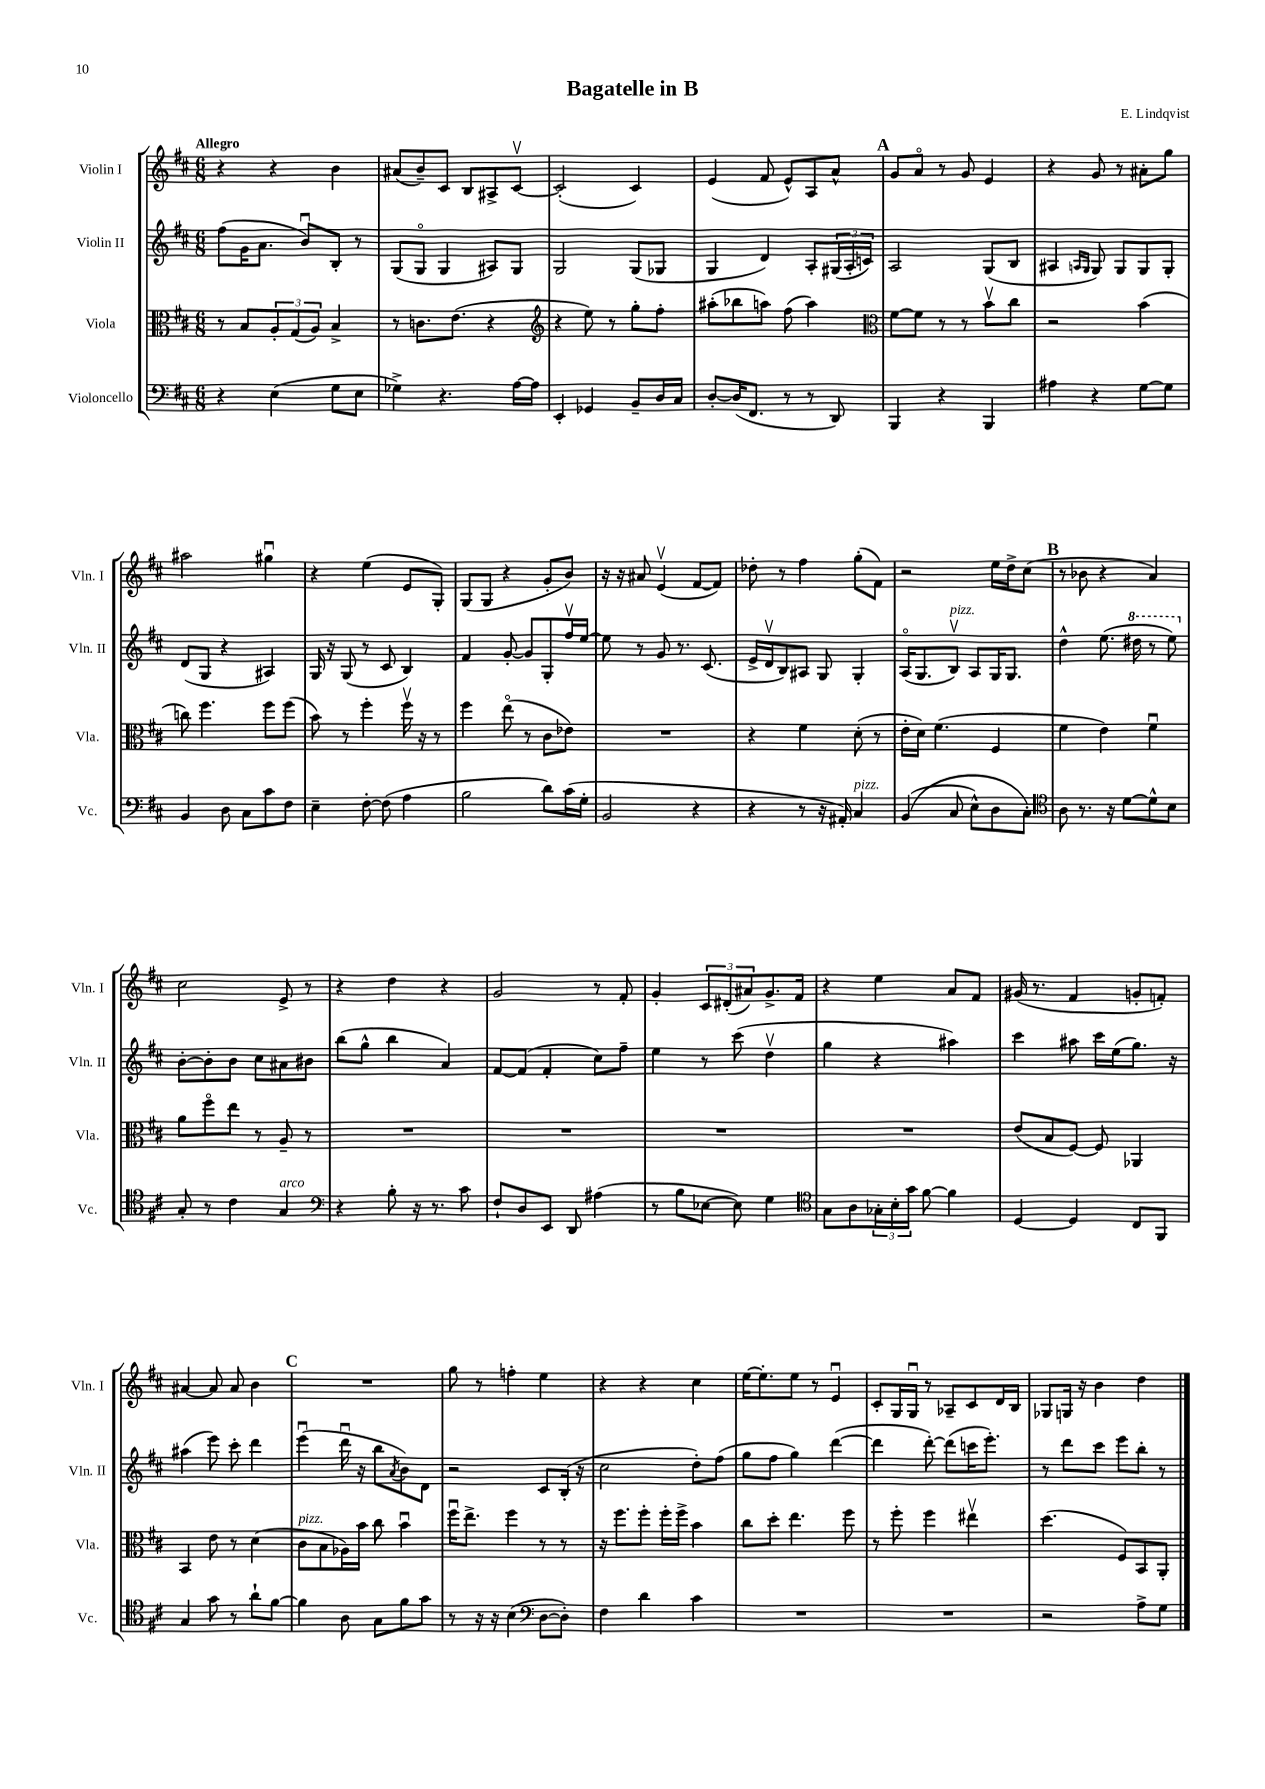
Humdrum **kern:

**kern	**kern	**kern	**kern
*staff4	*staff3	*staff2	*staff1
*clefF4	*clefC3	*clefG2	*clefG2
*k[f#c#]	*k[f#c#]	*k[f#c#]	*k[f#c#]
*M6/8	*M6/8	*M6/8	*M6/8
4r	8r	(8ff#	4r
.	8B	16g	.
.	.	8.a	.
(4E	12A'	.	4r
.	(12G	.	.
.	.	8bu)	.
.	12A)	.	.
8G	4B^	8B'	4b
8E	.	8r	.
=	=	=	=
4G-^)	8r	(8G	(8a#
.	8.c	8Go	8b~)
4.r	.	4G	8c#
.	(8.e	.	.
.	.	.	8B
.	4r	8A#)	8A#^
[16A	.	8G	[8c#v
16A]	.	.	.
=	=	=	=
*	*clefG2	*	*
4EE'	4r	2G	(2c#']
4GG-	8ee)	.	.
.	8r	.	.
8BB~	8gg'	(8G	4c#)
16D	8ff#'	8G-	.
16C#	.	.	.
=	=	=	=
[8D'	(8aa#'	4G	(4e
(16D]	8bb-	.	.
8.FF#	.	.	.
.	8aa)	4d)	8f#
8r	(8ff#	.	8e^^)
8r	4aa)	8A'	8A
8DD)	.	(24G#	8a^^
.	.	24A'	.
.	.	24c)	.
=	=	=	=
*	*clefC3	*	*
4BBB	[8f#	2A	8g
.	8f#]	.	8ao
4r	8r	.	8r
.	8r	.	8g
4BBB	8bv	(8G	4e
.	8cc#	8B	.
=	=	=	=
4A#	2r	4A#	4r
.	.	16qqA	.
.	.	16qqG	.
4r	.	8G)	8g
.	.	8G	8r
[8G	(4b	8G	8a#'
8G]	.	8G'	8gg
=	=	=	=
4BB	8cc)	(8d	2aa#
.	4.ff#	8G	.
8D	.	4r	.
8C#	.	.	.
8c#	8ff#	4A#)	4gg#u
8F#	(8ff#	.	.
=	=	=	=
4E~	8b)	16G	4r
.	.	16r	.
.	8r	(8G	.
[8F#'	4ff#'	8r	(4ee
(8F#]	.	8c#	.
4A	16ff#v	4B)	8e
.	16r	.	.
.	8r	.	8G')
=	=	=	=
2B	4ff#	4f#	(8G
.	.	.	8G
.	(8eeo	[8g'	4r
.	8r	8g]	.
8d)	8c#	8G'	8g'
(16c#	8e-)	16ff#v	8b)
16G'	.	[16ee	.
=	=	=	=
2BB	2.r	8ee]	16r
.	.	.	16r
.	.	8r	8a#
.	.	8g	(4ev
.	.	8.r	.
4r	.	.	[8f#
.	.	(8.c#	.
.	.	.	8f#])
=	=	=	=
4r	4r	16e^	8dd-'
.	.	16dv	.
.	.	8B)	8r
8r	4f#	8A#	4ff#
16r	.	8G	.
16AA#')	.	.	.
4C#	(8d'	4G'	(8gg'
.	8r	.	8f#)
=	=	=	=
&((4BB	16e'	(16Ao	2r
.	16d)	8.G	.
.	(4.f#	.	.
8C#	.	8Bv)	.
8E^^)	.	8A	.
8D	4F#	16G	16ee
.	.	8.G	16dd^
8C#'&)	.	.	(8cc#
=	=	=	=
*clefC4	*	*	*
8A	4f#	4dd^^	8r
8.r	.	.	8b-
.	4e)	(8.ee	4r
16r	.	.	.
[8d	.	.	.
.	.	16ddd#	.
8d^^]	4f#u	8r	4a)
8B	.	8eee)	.
=	=	=	=
8G'	8a	[8b'	2cc#
8r	8ff#o	8b']	.
4c#	8ee	8b	.
.	8r	8cc#	.
4G	8A~	8a#	8e^
.	8r	8b#	8r
=	=	=	=
*clefF4	*	*	*
4r	2.r	(8bb	4r
.	.	8gg^^	.
8B'	.	4bb	4dd
16r	.	.	.
8.r	.	.	.
.	.	4a)	4r
8c#	.	.	.
=	=	=	=
8F#`	2.r	[8f#	2g
8D	.	(8f#]	.
8EE	.	4f#'	.
8DD	.	.	.
(4A#	.	8cc#)	8r
.	.	8ff#~	8f#'
=	=	=	=
8r	2.r	4ee	4g'
8B	.	.	.
[8E-	.	8r	12c#
.	.	.	(12d#'
8E-])	.	(8ccc#	.
.	.	.	12a#)
4G	.	4ddv	8.g^
.	.	.	16f#
=	=	=	=
*clefC4	*	*	*
8G	2.r	4gg	4r
8A	.	.	.
24G-'	.	4r	4ee
24B'	.	.	.
24g	.	.	.
[8f#	.	.	.
4f#]	.	4aa#)	8a
.	.	.	8f#
=	=	=	=
[4D	(8e	4ccc#	(16g#
.	.	.	8.r
.	8B	.	.
4D]	[8F#)	8aa#	4f#
.	8F#]	16ccc#	.
.	.	(16ee	.
8C#	4AA-	8.gg)	8g'
8FF#	.	.	8f')
.	.	16r	.
=	=	=	=
4G	4BB	(4aa#	[4a#
8g	8e	8eee)	8a#]
8r	8r	8ccc#'	8a#
8a`	(4d	4ddd	4b
[8f#	.	.	.
=	=	=	=
4f#]	8c#	(4eeeu	2.r
.	8B	.	.
8A	16A-)	16dddu	.
.	16b	16r	.
8G	8cc#	8bb	.
.	.	8qa	.
8f#	4bu	8b)	.
8g	.	8d	.
=	=	=	=
8r	16ff#u	2r	8gg
.	8.ee^	.	.
16r	.	.	8r
16r	.	.	.
(4B	4ff#	.	4ff'
*clefF4	*	*	*
[8D	8r	8c#	4ee
8D'])	8r	(16B'	.
.	.	16r	.
=	=	=	=
4F#	16r	2cc#	4r
.	8.ff#	.	.
4d	8ff#'	.	4r
.	16ff#'	.	.
.	16ff#^	.	.
4c#	4b	8dd')	4cc#
.	.	(8ff#	.
=	=	=	=
2.r	8cc#	8gg	[16ee
.	.	.	8.ee']
.	8dd'	8ff#	.
.	4.ee	4gg)	8ee
.	.	.	8r
.	.	([4ddd	4eu
.	8ff#	.	.
=	=	=	=
2.r	8r	4ddd]	8c#'
.	8ff#'	.	16G
.	.	.	16Gu
.	4ff#	[8ddd')	8r
.	.	(8ddd]	8A-~
.	4ee#v	16ccc	8c#
.	.	8.eee')	.
.	.	.	16d
.	.	.	16B
=	=	=	=
2r	(4.dd	8r	8G-
.	.	8ddd	16G
.	.	.	16r
.	.	8ccc#	4b
.	8F#)	8eee	.
8A^	8BB	8bb'	4dd
8G	8AA'	8r	.
==	==	==	==
*-	*-	*-	*-
